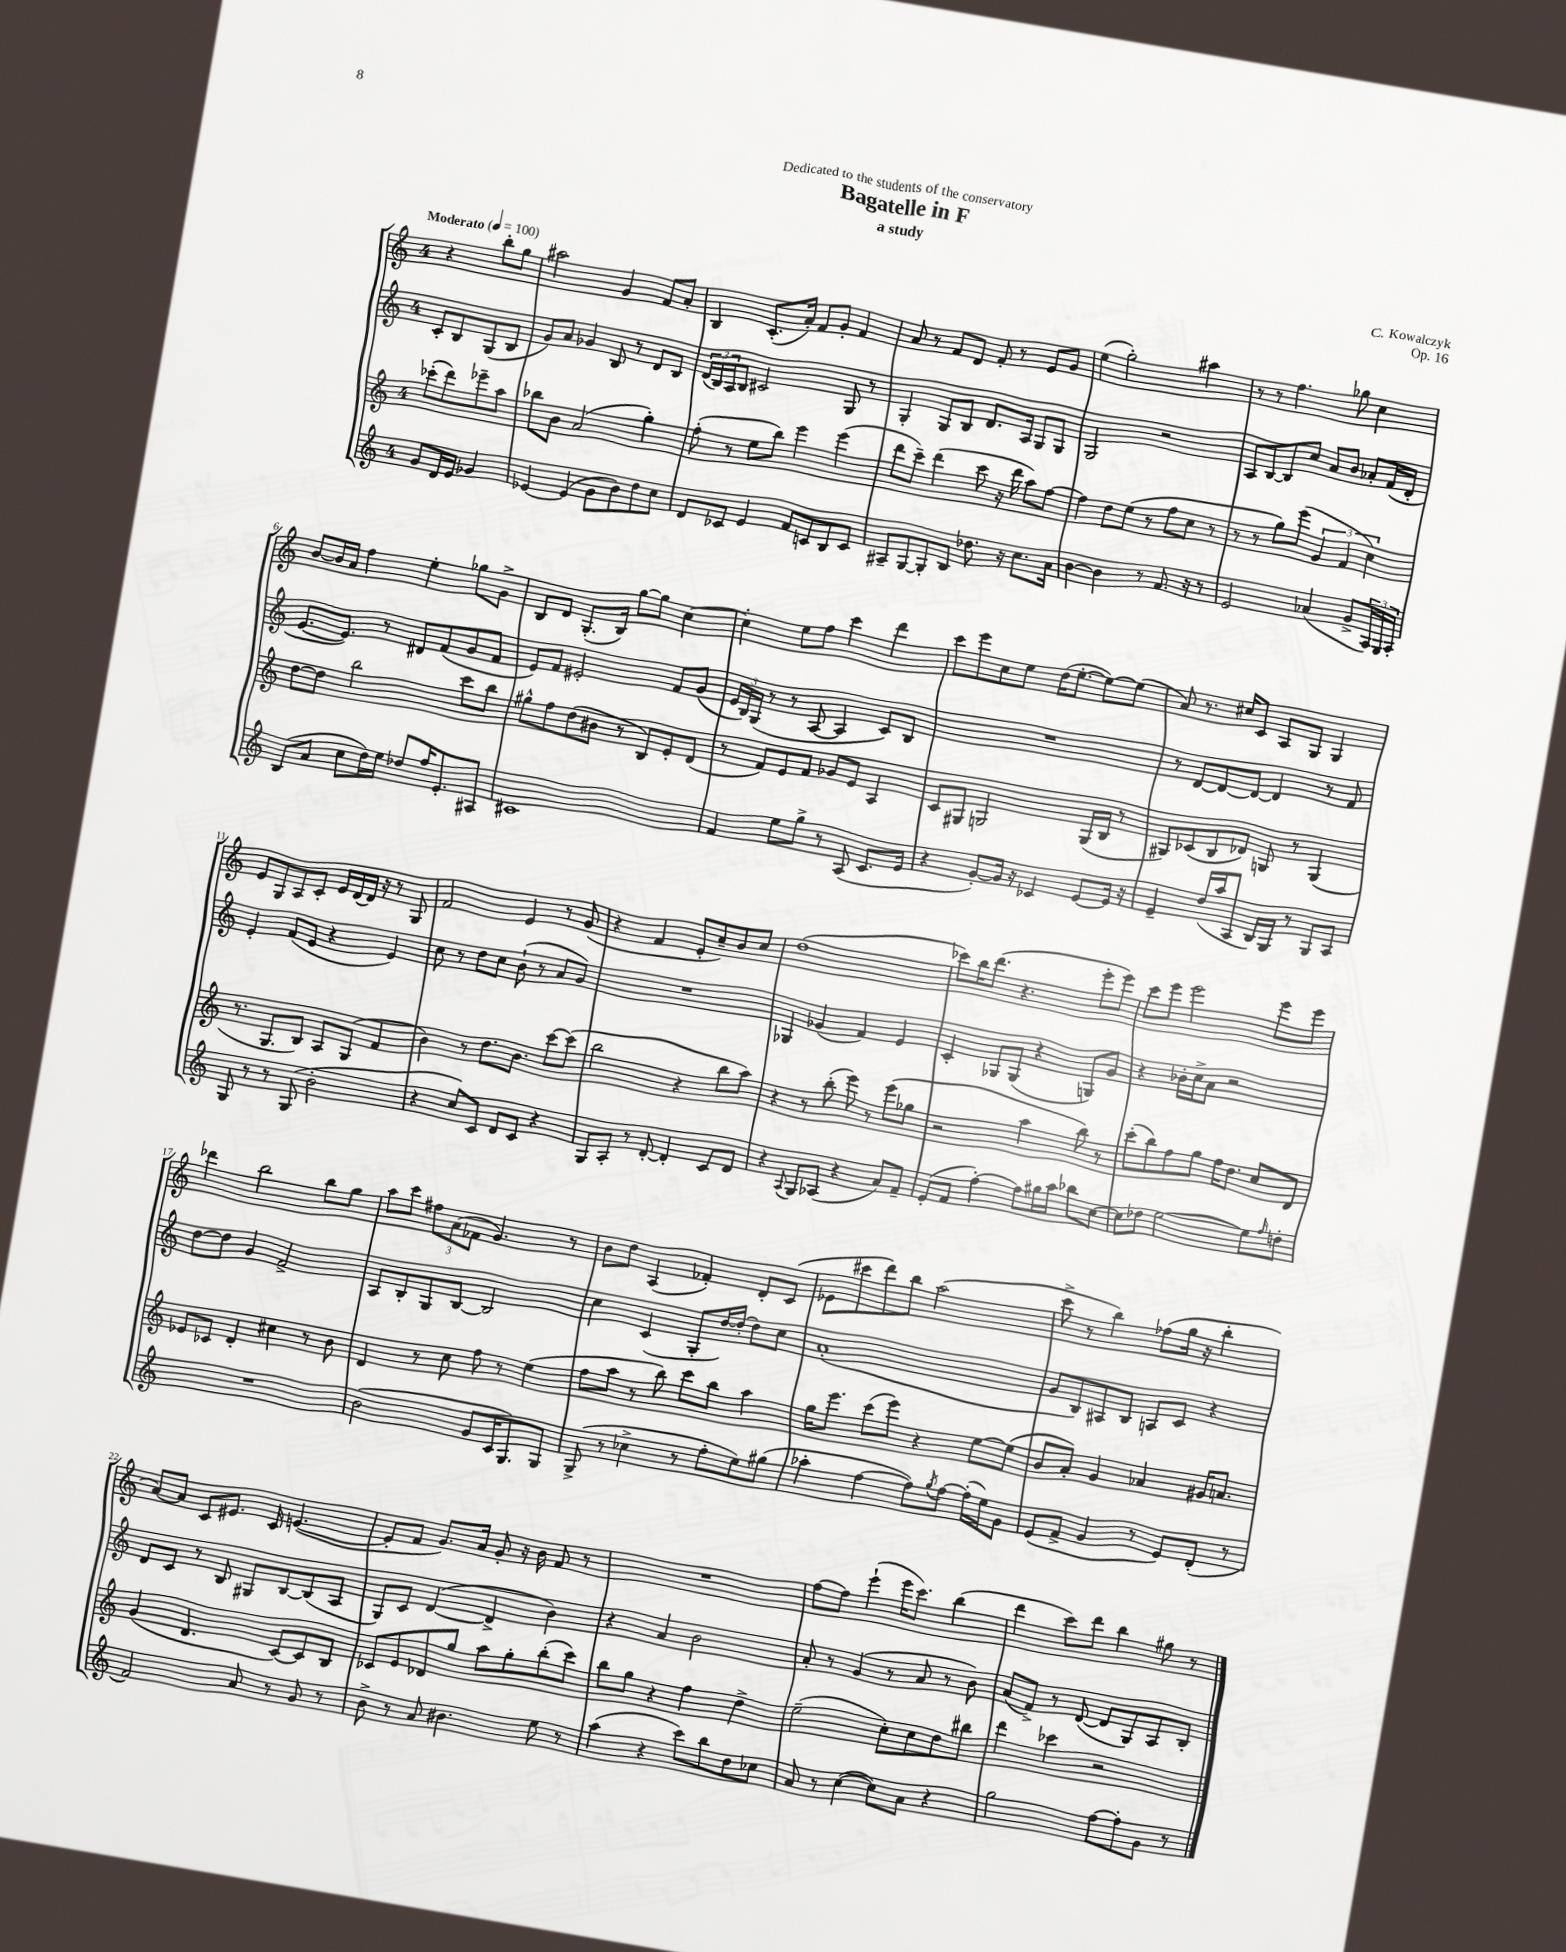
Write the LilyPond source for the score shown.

\header { title = "Bagatelle in F" composer = "C. Kowalczyk" subtitle = "a study" dedication = "Dedicated to the students of the conservatory" opus = "Op. 16" }
<<
\new StaffGroup <<
\new Staff = "s0" {
    \clef treble \key c \major \once \override Staff.TimeSignature.style = #'single-digit \time 4/4 \partial 2 \tempo "Moderato" 4 = 100
    r4 b''8-. g''8 |
    ais''2 g'4 f'8 a'8-. |
    b4 c'8.-.( a'16-.) f'8 g'8-. f'4 |
    a'8 r8 f'8 d'8 f'8-. r8 e'8 g'8 |
    e''4( g''2-.) ais''4 |
    r8 r8 f''4. ges''8 c''4 |
    b'8~ b'16 a'16 f''4 e''4-. ges''8 g'8-> |
    b8 d'8 g8.-.( b16) g''8~ g''8 c''4~ |
    c''4-. e''8 f''8 c'''4 d'''4 |
    c'''8 e'''8 c''8 e''8 d''16( e''8.~-. e''8~) e''8( |
    a'8) r8. cis''16 c'8 a8 g8 g4 |
    e'8 g8 a8 c'8-. e'16 d'16~ d'16 r16 r8 g8 |
    f'2 e'4 r8 g'8( |
    r4 f'4 e'8-. c''8--) b'8 c''8 |
    d''1( |
    ces'''8) b''16 d'''8.( r4. e'''8-. e'''8) |
    c'''8 e'''8 e'''2 e'''8 e'''8 |
    des'''4 b''2 b''8 g''8 |
    a''8 c'''8 \tuplet 3/2 { fis''8 a'8( fes'8 } g'4.) r8 |
    b'8 d''8 a4( fes'4-.) d'8-. c'8( |
    ees'8 cis'''8 d'''8) b''8 a''2( |
    c'''8-> r8 b''4) fes''8( g''16 r16 b''4-. |
    a'8~) a'8 c'8 eis'8. c'16 e'4.~( |
    e'8-. f'8 g'8.) a'16 g'8-. r16 b'16 f'8 r8 |
    R1 |
    f''8~ f''8 e'''4-!( e'''16 c'''8.) b''4( |
    d'''4 c'''8) d'''8 b''4 gis''8 r8 \bar "|." |
}
\new Staff = "s1" {
    \clef treble \key c \major \once \override Staff.TimeSignature.style = #'single-digit \time 4/4 \partial 2
    c'8-. b8 g8( b8 |
    g'8) a'8 ges'4 b8 r8 d'8 b8 |
    \tuplet 3/2 { d'16( b16) a16 } b8 cis'2 g8 r8 |
    g4-. g8 b8 d'8. a16 g8 g8 |
    g2 r2 |
    a8 b8~ b8 c''8 a'8 b'8 aes'8-. f'16( d'16-. |
    e'8.~ e'8.) r8 dis'8 f'8( g'8 f'8 |
    e'8) f'8 eis'2-. f'8 g'8( |
    \tuplet 3/2 { e'16 b16) g16( } r8 r8 a8~ a4 c'8) b8 |
    R1 |
    r8 d'8~ d'8~ d'8~ d'4 r8 f'8 |
    e'4-. f'8( e'8 r4 e'4) |
    c''8 r8 d''8 c''8 b'8-!( r8 a'8 g'8) |
    R1 |
    ges4 ges'4( f'4) e'4 |
    c'4-. ges8 ges8( r4 g8) g'8 |
    r4 bes'16-. c''16-> a'8 r2 |
    d''8~ d''8 g'4 f'2-> |
    a8 b8-. g8 b8~ b2 |
    c''4 c'4( g8-. d''16~) d''16-.( d''8) c''8 |
    a'1-.( |
    g'8 b8) ais8 b8 a8 c'8 r4 |
    d'8 c'8 r8 b8 gis8 b8~ b8( a8 |
    g8) c'8 d'4~( d'4-> b'4) |
    r4 a'4 b'2 |
    a'8-. r8 g'4( r8 a'8 r8 b'8) |
    a'8( f'8->) r8 d'8~( d'8 g8) a8 b8-. \bar "|." |
}
\new Staff = "s2" {
    \clef treble \key c \major \once \override Staff.TimeSignature.style = #'single-digit \time 4/4 \partial 2
    ces'''8-.( d'''8) ees'''8-- a''8 |
    bes''8 b'8 a'2( g''4-.) |
    f''8-.( r8 e''8 b''8) e'''4 e'''4( |
    d'''8 c'''8--) d'''4( c'''8 r16 d'''16 a''8) f''8~ |
    f''4 d''8 e''8( r8 f''8 c''8 r8 |
    r8 r8 g''8) e'''8( \tuplet 3/2 { g'4 f'4 c''4) } |
    d''8~ d''8 b''2 c'''8 b''8 |
    gis''8-^ f''8 d''8( bis'8 r8 b8) e'8-. d'8( |
    r8 f'8) e'8 f'8 ges'8 e'8 a4 |
    c'8 gis8 g2 g16( b16 r8 |
    gis8) ces'8( b8 des'8) g8 r8 g4( |
    r8. g8. b8) a8 g8( f'4 |
    b'4) r8 d''8. b'8. c'''8~ c'''8( |
    b''2 r4 b''8 a''8) |
    r4 r8 b''8-.( e'''8) r8 e'''8( ges''8 |
    r2 a''4 b''8) r8 |
    c'''8-.( b''8) f''8 g''8 f''16 d''8. c''8 d'8 |
    ees'8 ces'8 d'4-. cis''4 r8 b'8 |
    d'4 r8 c''8 f''8 r8 e''4( |
    f''8 a''8 r8 b''8) c'''8 b''8 a''4 |
    g''16 e'''8. c'''8( e'''8) r4 e''8~ e''8( |
    b'8 a'8-.) g'4 aes'4 gis'16 a'8. |
    g'4( d'4. c'8~) c'8 b8 |
    ces'8 e'8 des'8 g''8 a''8 g''8-. b''8-.( c'''8) |
    b''8 g''8 r4 f''4 d''4-> |
    e''2--( c''8-.) c''8 d''8 bis''8 |
    d'''4 ces'''4 r2 \bar "|." |
}
\new Staff = "s3" {
    \clef treble \key c \major \once \override Staff.TimeSignature.style = #'single-digit \time 4/4 \partial 2
    g'8 d'16 e'16 ges'4 |
    ees'4~ ees'4( g'8 b'8) d''8 c''8 |
    d'8 ces'8 e'4 f'8 c'8 b8 c'8 |
    ais8-- g8~ g8-. b8 des''8. r16 c''8. a'16 |
    b'4~ b'4 r8 f'8. r16 r8 |
    e'2 aes'4( g'8-> \tuplet 3/2 { a16) g16 a16-. } |
    b8( a'8 c''8 d''16) e''16 des''8 f''16 e'8.-. ais8 |
    cis'1 |
    f'4 e''8 g''8-> r8 a8( c'8. e'16 |
    r4 g'8~-.) g'16 r16 ces'4 e'8~ e'16 r16 |
    e'4-- d''16( a''16 a8 b16) g16 r8 g8 a8 |
    g8 r8 r8 g8( b'2-. |
    r4 c''8) c'8 d'8 c'8 r4 |
    g8 a8-. r8 d'8~-. d'4-. c'8 d'8 |
    r4 \appoggiatura { a8 } g8 aes8( r4 a'8) f'8-- |
    e'8-.( f'8 f''4~-.) f''8 gis''16 a''16 bes''8 c''8~ |
    c''8 des''8 e''2~ e''8 \grace { f''16 } d''8-. |
    R1 |
    b'2( g'8 c'16 g8.) g8 |
    g8->( r8 ces''4-> r8 f''8-. e''8) gis''8( |
    aes''4-. f''4~ f''8) \acciaccatura { g''8 } f''8~ f''16-.( e''16) g'8 |
    e'8( f'8-> g'4 r8 e'8) d'8-.( r8 |
    f'2) a'8 r8 g'8 r8 |
    b'8-> r8 a'8 bis'4. e''8 r8 |
    a''4( r4 c'''8) b''8 d''8 ces''8 |
    a'8 r8 c''4~( c''8) a'8 r4 |
    g''2 f''8~ f''8-. g'8 r8 \bar "|." |
}
>>
>>
